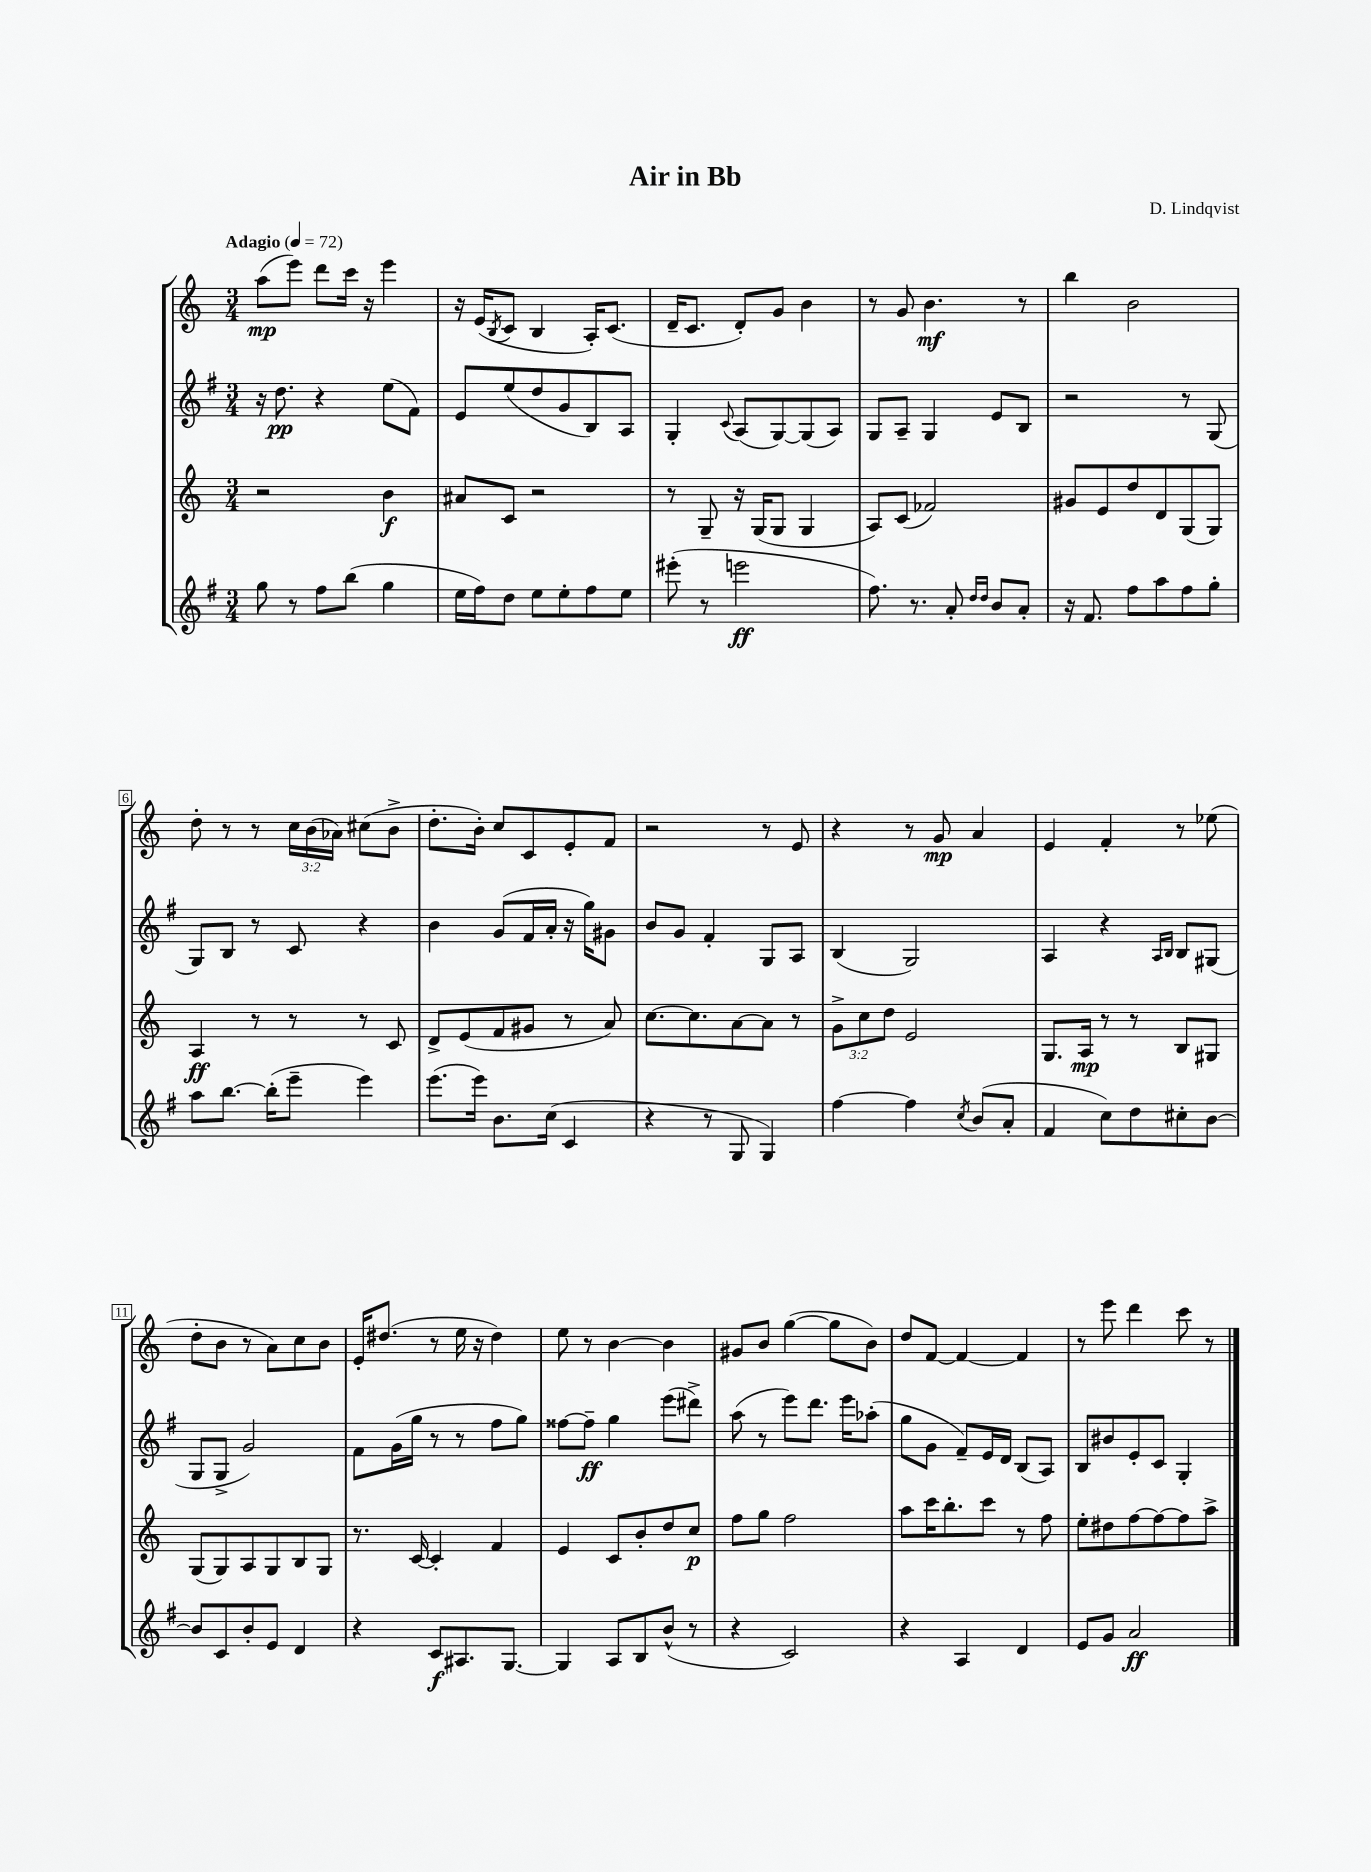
\header { title = "Air in Bb" composer = "D. Lindqvist" }
<<
\new StaffGroup <<
\new Staff = "s0" {
    \clef treble \key c \major \numericTimeSignature \time 3/4 \override Staff.TupletNumber.text = #tuplet-number::calc-fraction-text \tempo "Adagio" 4 = 72
    a''8\mp( e'''8) d'''8 c'''16 r16 e'''4 |
    r16 e'16( \acciaccatura { b8 } c'8 b4 a16-.) c'8.( |
    d'16-- c'8. d'8-.) g'8 b'4 |
    r8 g'8 b'4.\mf r8 |
    b''4 b'2 |
    d''8-. r8 r8 \tuplet 3/2 { c''16 b'16( aes'16) } cis''8( b'8-> |
    d''8.-. b'16-.) c''8 c'8 e'8-. f'8 |
    r2 r8 e'8 |
    r4 r8 g'8\mp a'4 |
    e'4 f'4-. r8 ees''8( |
    d''8-. b'8 r8 a'8) c''8 b'8 |
    e'16-. dis''8.( r8 e''16 r16 dis''4) |
    e''8 r8 b'4~ b'4 |
    gis'8 b'8 g''4~( g''8 b'8) |
    d''8 f'8~ f'4~ f'4 |
    r8 e'''8 d'''4 c'''8 r8 \bar "|." |
}
\new Staff = "s1" {
    \clef treble \key g \major \numericTimeSignature \time 3/4
    r16 d''8.\pp r4 e''8( fis'8) |
    e'8 e''8( d''8 g'8 b8) a8 |
    g4-. \appoggiatura { c'8 } a8( g8~) g8( a8) |
    g8 a8-- g4 e'8 b8 |
    r2 r8 g8( |
    g8) b8 r8 c'8 r4 |
    b'4 g'8( fis'16 a'16-. r16 g''16) gis'8 |
    b'8 g'8 fis'4-. g8 a8 |
    b4( g2) |
    a4 r4 \grace { a16 b16 } b8 gis8( |
    g8 g8-> g'2) |
    fis'8 g'16( g''16 r8 r8 fis''8 g''8) |
    fisis''8~ fisis''8--\ff g''4 e'''8( dis'''8->) |
    a''8( r8 e'''8) d'''8. e'''16 aes''8-.( |
    g''8 g'8 fis'8--) e'16 d'16 b8( a8) |
    b8 bis'8 e'8-. c'8 g4-. \bar "|." |
}
\new Staff = "s2" {
    \clef treble \key c \major \numericTimeSignature \time 3/4 \override Staff.TupletNumber.text = #tuplet-number::calc-fraction-text
    r2 b'4\f |
    ais'8 c'8 r2 |
    r8 g8-- r16 g16( g8 g4 |
    a8) c'8( fes'2) |
    gis'8 e'8 d''8 d'8 g8( g8) |
    a4\ff r8 r8 r8 c'8 |
    d'8-> e'8( f'8 gis'8 r8 a'8) |
    c''8.~ c''8. a'8~ a'8 r8 |
    \tuplet 3/2 { g'8-> c''8 d''8 } e'2 |
    g8. a16\mp r8 r8 b8 gis8 |
    g8( g8) a8 g8 b8 g8 |
    r8. c'16~ c'4-. f'4 |
    e'4 c'8 b'8-. d''8 c''8\p |
    f''8 g''8 f''2 |
    a''8 c'''16 b''8.-. c'''8 r8 f''8 |
    e''8-. dis''8 f''8~ f''8~ f''8 a''8-> \bar "|." |
}
\new Staff = "s3" {
    \clef treble \key g \major \numericTimeSignature \time 3/4
    g''8 r8 fis''8 b''8( g''4 |
    e''16 fis''16) d''8 e''8 e''8-. fis''8 e''8 |
    eis'''8-.( r8 e'''2\ff |
    fis''8.) r8. a'8-. \grace { d''16 d''16 } b'8 a'8-. |
    r16 fis'8. fis''8 a''8 fis''8 g''8-. |
    a''8 b''8.~ b''16-.( e'''8-- e'''4) |
    e'''8.( e'''16) b'8. c''16( c'4 |
    r4 r8 g8 g4) |
    fis''4~ fis''4 \acciaccatura { c''8 } b'8( a'8-. |
    fis'4 c''8) d''8 cis''8-. b'8~ |
    b'8 c'8 b'8-. e'8 d'4 |
    r4 c'8\f ais8. g8.~ |
    g4 a8 b8 b'8-^( r8 |
    r4 c'2) |
    r4 a4 d'4 |
    e'8 g'8 a'2\ff \bar "|." |
}
>>
>>
\layout { \context { \Score \override BarNumber.stencil = #(make-stencil-boxer 0.1 0.3 ly:text-interface::print) } }
